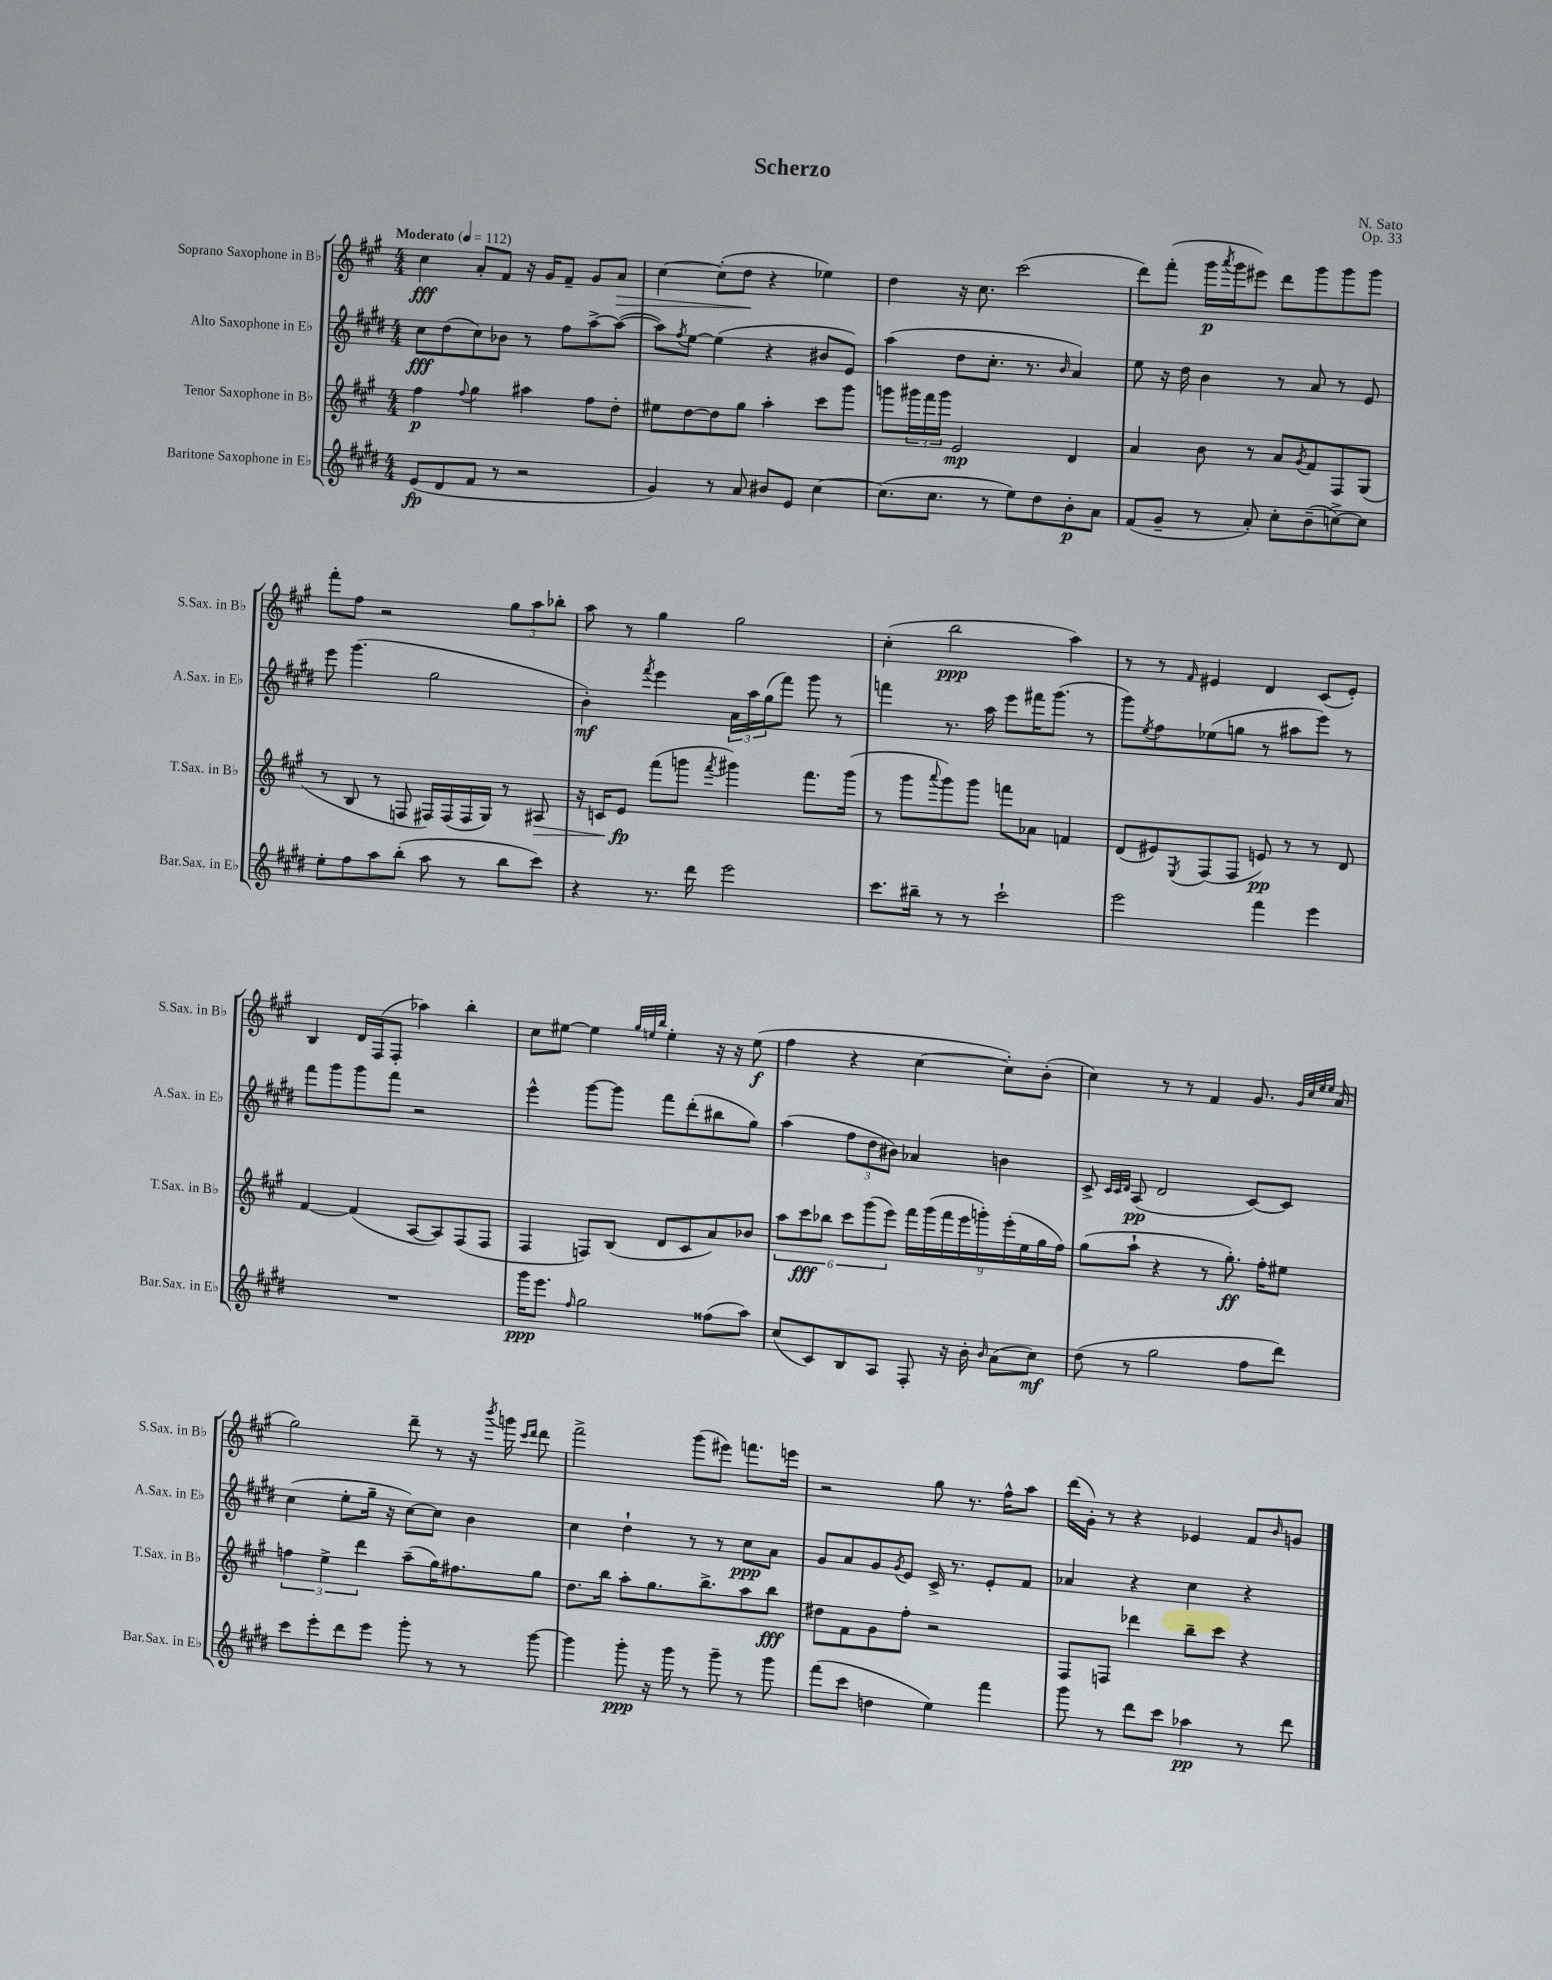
\header { title = "Scherzo" composer = "N. Sato" opus = "Op. 33" }
<<
\new StaffGroup <<
\new Staff = "s0" \with { instrumentName = "Soprano Saxophone in Bb" shortInstrumentName = "S.Sax. in Bb" } {
    \clef treble \key a \major \numericTimeSignature \time 4/4 \tempo "Moderato" 4 = 112
    cis''4\fff a'8-. fis'8 r16 gis'16 fis'8-- gis'8 a'8\> |
    cis''4~ cis''8-.( d''8\! r4 ees''4) |
    d''4 r16 cis''8. cis'''2( |
    d'''8) fis'''8-.( gis'''16\p \acciaccatura { a'''8 } gis'''16 eis'''8) d'''8 gis'''8 gis'''8 gis'''8 |
    fis'''8-. fis''8 r2 \tuplet 3/2 { gis''8 a''8 bes''8-. } |
    a''8 r8 gis''4 gis''2 |
    cis''4-.( b''2\ppp a''4) |
    r8 r8 \grace { fis'16 } eis'4 d'4 cis'8( eis'8-.) |
    b4 d'16 fis16( fis8-. aes''4) b''4-. |
    cis''8 eis''8~ eis''4 \grace { gis''32 e''32 b''32 } e''4-. r16 r16 e''8\f( |
    fis''4 r4 cis''4~ cis''8-.) b'8-.( |
    cis''4) r8 r8 fis'4 gis'8. \grace { gis'32 cis''32 e''32 e''32 } a'16( |
    gis''2) d'''8-- r8 r16 \acciaccatura { b'''8 } g'''16 \grace { cis'''16 d'''16 } d'''8 |
    fis'''2-> gis'''8( eis'''8) f'''8. e'''16 |
    r2 gis''8 r8. fis''16-^ a''8 |
    d'''16( gis'16-.) r8 r4 ees'4 fis'8 \grace { b'16 } g'8 \bar "|." |
}
\new Staff = "s1" \with { instrumentName = "Alto Saxophone in Eb" shortInstrumentName = "A.Sax. in Eb" } {
    \clef treble \key e \major \numericTimeSignature \time 4/4
    cis''8\fff dis''8( cis''8) bes'8 r8 fis''8 a''8~-> a''8~( |
    a''8) \acciaccatura { fis''8 } e''8~ e''4( r4 bis'8 e'8) |
    a''4( dis''8 cis''8.-. r8. \grace { b'16 } a'4) |
    e''8 r16 dis''16 b'4 r8 a'8 r8 e'8 |
    e'''8 gis'''4.( gis''2 |
    b'4-.\mf) \acciaccatura { fis'''8 } e'''4 \tuplet 3/2 { a'16 a''16 gis''16( } fis'''8) gis'''8 r8 |
    f'''4 r8. a''16 e'''8 fis'''16 gis'''8.( r8 |
    gis'''8) \acciaccatura { e''8 } fis''8 ees''8( g''8 r8 ais''8 e'''8) r8 |
    fis'''8 gis'''8 gis'''8 fis'''8 r2 |
    e'''4-^ gis'''8~ gis'''8 fis'''8 dis'''8-.( bis''8 gis''8) |
    a''4( \tuplet 3/2 { fis''8 dis''8 bis'8) } aes'4 b'4 |
    cis'8-> \grace { cis'32 cis'32 dis'32 } a8\pp( dis'2 cis'8~) cis'8 |
    cis''4( e''8-. gis''16-- r16 cis''8~) cis''8 b'4 |
    cis''4 dis''4-! r8 r8 cis''8\ppp a'8 |
    gis'8 a'8 gis'8 \acciaccatura { gis'8 } e'8 cis'16-> r8. e'8-. fis'8 |
    aes'4 r4 cis''4 r4 \bar "|." |
}
\new Staff = "s2" \with { instrumentName = "Tenor Saxophone in Bb" shortInstrumentName = "T.Sax. in Bb" } {
    \clef treble \key a \major \numericTimeSignature \time 4/4
    fis''4\p \appoggiatura { fis''8 } gis''4 ais''4 fis''8 d''8-. |
    eis''8 d''8~ d''8 gis''8 a''4-. cis'''8 gis'''8 |
    g'''8 \tuplet 3/2 { gis'''16 fis'''16 gis'''16 } e'2\mp d'4 |
    a'4 b'8 r8 a'8 \acciaccatura { gis'8 } fis'8 fis8 gis8( |
    r8 b8 r8 f8 fis16) fis16( fis16 gis16) r8 ais8\> |
    r16 c'16 e'8\fp\! fis'''8( g'''8 \acciaccatura { fis'''8 } gis'''4) fis'''8. gis'''16( |
    r8 gis'''8 \appoggiatura { a'''8 } gis'''8) gis'''8 f'''8 aes'8 f'4 |
    d'8( eis'8) \acciaccatura { e8 } fis8( fis8 e'8\pp) r8 r8 d'8 |
    fis'4~ fis'4( a8~ a8) fis8( fis8 |
    fis4 f8) b8( d'8 cis'8 a'8) bes'8 |
    \tuplet 6/4 { a''8 cis'''8\fff bes''8 cis'''8 gis'''8( e'''8) } \tuplet 9/8 { fis'''16 gis'''16( fis'''16 e'''16 g'''16-.) e'''16-.( e''16 gis''16 fis''16) } |
    gis''8( a''8-! r4 r8 gis''8.-.\ff) fis''16-. eis''8 |
    \tuplet 3/2 { f''4 e''4-> d'''4 } a''8--( gis''16) fis''8. gis''8 |
    d''8. b''16 a''8-. gis''8. b''8.-> a''8 b''8\fff |
    dis''8 fis'8 gis'8 fis''8-. r2 |
    fis8 f8 des'''4 b''8-- cis'''8 r4 \bar "|." |
}
\new Staff = "s3" \with { instrumentName = "Baritone Saxophone in Eb" shortInstrumentName = "Bar.Sax. in Eb" } {
    \clef treble \key e \major \numericTimeSignature \time 4/4
    e'8\fp( dis'8 fis'8 r8 r2 |
    gis'4) r8 a'8 bis'8 e'8 cis''4~ |
    cis''8.( cis''8. r8 e''8) dis''8 b'8-.\p a'8 |
    fis'8( gis'8-- r8 a'8-.) cis''8-. b'8--( c''8~->) c''8 |
    e''8-. fis''8 a''8 b''8-.( a''8 r8 b''8 cis'''8) |
    r4 r8. dis'''16 e'''2 |
    cis'''8. bis''16-- r8 r8 cis'''2-! |
    e'''2 fis'''4 e'''4 |
    R1 |
    gis'''16\ppp e'''8. \grace { fis''16 } gis''2 fisis''8( a''8) |
    cis''8( cis'8) b8 a8 fis8-. r16 b'16-. \grace { b'16 } a'8( cis''8\mf) |
    dis''8( r8 gis''2 fis''8 dis'''8) |
    cis'''8 e'''8-. dis'''8 e'''8 gis'''8-. r8 r8 gis'''8~ |
    gis'''4 gis'''8-.\ppp r16 gis'''16 r8 gis'''8-- r8 gis'''8 |
    fis'''8( cis'''8 d''4 e''4) fis'''4 |
    gis'''8 r8 dis'''8 cis'''8 aes''4\pp r8 dis'''8 \bar "|." |
}
>>
>>
\layout { \context { \Score \remove "Bar_number_engraver" } }
